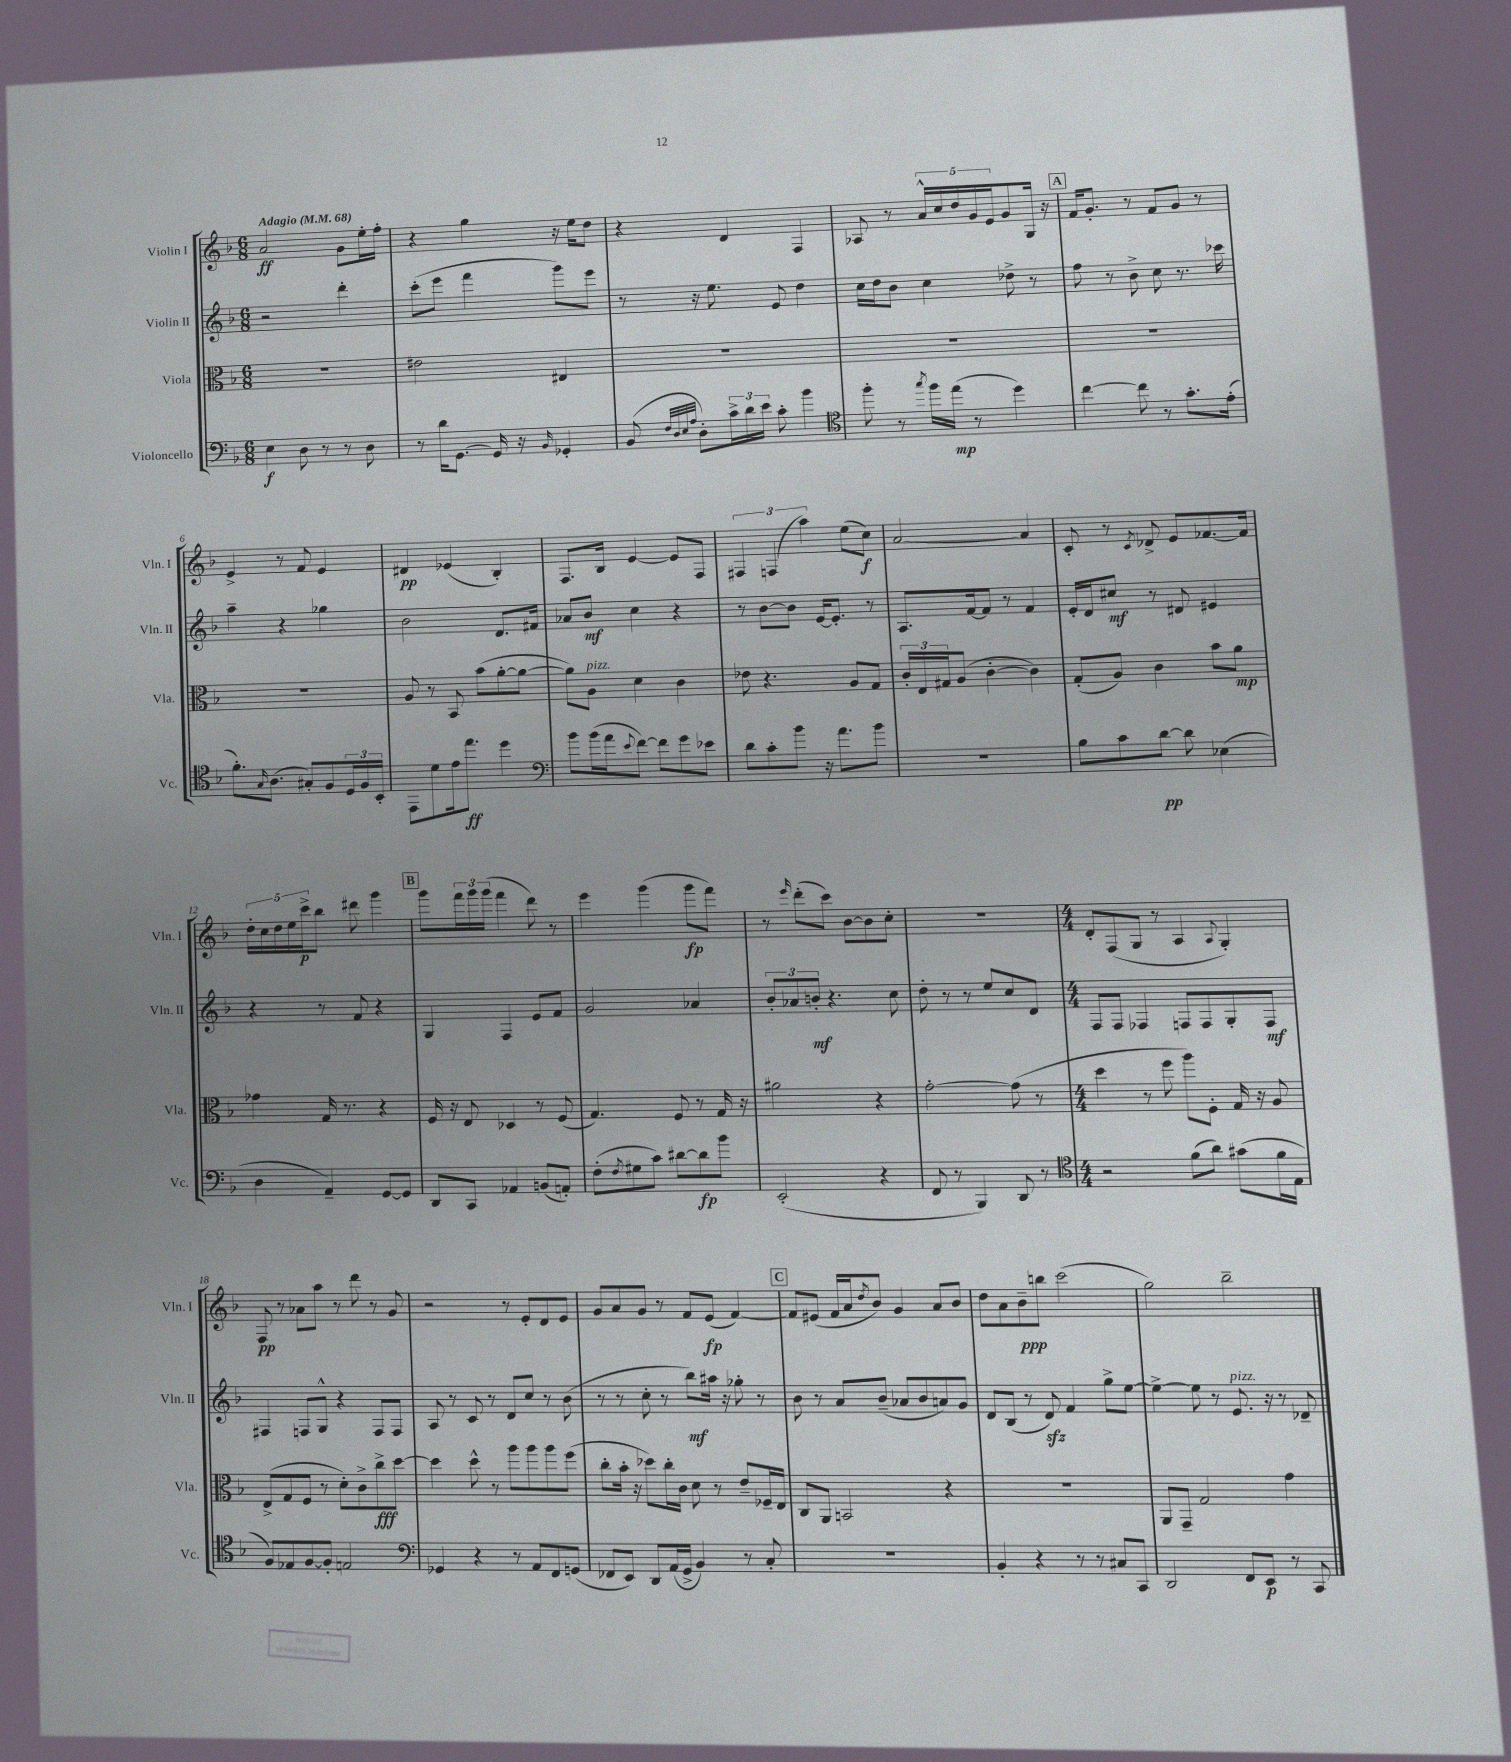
<<
\new StaffGroup <<
\new Staff = "s0" \with { instrumentName = "Violin I" shortInstrumentName = "Vln. I" } {
    \clef treble \key f \major \numericTimeSignature \time 6/8 \tempo "Adagio" 4 = 68
    a'2\ff g'8 e''16-. f''16-. |
    r4 g''4 r16 e''16 d''8 |
    r4 d'4 f4 |
    aes8 r8 \tuplet 5/4 { a'16-^ c''16 d''16 g'16 e'16 } g'8 g16 r16 |
    \mark \markup { \box "A" } f'16 g'8.-. r8 f'8 g'8 r8 |
    e'4-> r8 f'8 e'4 |
    dis'4\pp ees'4( bes4-.) |
    f8. bes16 e'4~ e'8 f8 |
    \tuplet 3/2 { fis4 f4( a''4) } e''8( c''8\f) |
    a'2~ a'4 |
    c'8-. r8 \acciaccatura { c'8 } des'8-> e'8 fes'8.~ fes'16 |
    \tuplet 5/4 { d''16-. c''16 d''16 e''16 c'''16->\p } bes''8 dis'''8 g'''4 |
    \mark \markup { \box "B" } g'''8 \tuplet 3/2 { f'''16 g'''16 g'''16( } f'''4 d'''8) r8 |
    e'''4 g'''4( g'''8\fp f'''8) |
    r8 \grace { e'''16 } d'''8-.( c'''8) bes'8~ bes'8 c''8-. |
    R2. |
    \numericTimeSignature \time 4/4 d'8-. f8( g8 r8 a4 \appoggiatura { a8 } g4-.) |
    f8\pp r8 aes'8 a''8 r8 d'''8 r8 g'8 |
    r2 r8 e'8-. d'8 e'8 |
    g'8 a'8 g'8 r8 f'8 e'8\fp( f'4~) |
    \mark \markup { \box "C" } f'8 eis'8( f'16 a'16 \acciaccatura { d''8 } bes'8) g'4 a'8 bes'8 |
    d''8 a'8 bes'8--\ppp b''8 c'''2( |
    g''2) bes''2-- \bar "|." |
}
\new Staff = "s1" \with { instrumentName = "Violin II" shortInstrumentName = "Vln. II" } {
    \clef treble \key f \major \numericTimeSignature \time 6/8
    r2 d'''4-. |
    c'''8-.( e'''8 f'''4 g'''8) e'''8 |
    r8 r16 e''8. e'8 d''4 |
    c''16 d''16 bes'8 c''4 des''8-> r8 |
    \mark \markup { \box "A" } f''8 r8 bes'8-> c''8 r8. ces'''16 |
    a''4-- r4 ges''4 |
    bes'2 d'8. fis'16 |
    aes'8 bes'8\mf c''4 r4 |
    r8 bes'8~ bes'8 e'16~ e'8.-. r8 |
    a8. f'16~ f'8 r8 f'4 |
    e'16-. d'16 cis''8\mf r8 dis'8 eis'4 |
    r4 r8 f'8 r4 |
    \mark \markup { \box "B" } g4 f4 e'8 f'8 |
    g'2 aes'4 |
    \tuplet 3/2 { bes'8-. aes'8 b'8-.\mf } r4. c''8 |
    d''8-. r8 r8 e''8 c''8 d'8 |
    \numericTimeSignature \time 4/4 f8 f8 fes4 f8 f8 g8-. f8\mf |
    fis4 f8 g8-^ r4 f8 f8 |
    a8 r8 c'8 r8 d'8 c''8 r8 bes'8( |
    r8 r8 c''8-. r8 bes''8\mf) ais''16 r16 ges''8-. r8 |
    \mark \markup { \box "C" } bes'8 r8 a'8 bes'8--( aes'8 bes'8 a'8) g'8 |
    d'8 bes8( r8 d'8\sfz) f'4 g''8-> e''8~ |
    e''4~-> e''8 r8 e'8.^\markup { \italic "pizz." } r16 r8 des'8-- \bar "|." |
}
\new Staff = "s2" \with { instrumentName = "Viola" shortInstrumentName = "Vla." } {
    \clef alto \key f \major \numericTimeSignature \time 6/8
    R2. |
    eis'2 eis4 |
    R2. |
    R2. |
    \mark \markup { \box "A" } R2. |
    R2. |
    a8 r8 bes,8 bes'8( a'8~-. a'8~ |
    a'8) a8^\markup { \italic "pizz." } d'4 c'4 |
    ees'8 r4. a8 g8 |
    \tuplet 3/2 { c'16-. e16 gis16 } a8( c'4~-. c'4) |
    g8-.( a8) c'4 bes'8 a'8\mp |
    ges'4 g16 r8. r4 |
    \mark \markup { \box "B" } f16 r16 e8 des4 r8 f8( |
    g4.) f8 r8 g16 r16 |
    ais'2 r4 |
    g'2~-. g'8( r8 |
    \numericTimeSignature \time 4/4 d''4 r8 f''8 a''8) f8-. g16 r16 a8 |
    e8->( g8 f8 r8 d'8-.) c'8-> c''8->\fff d''8~ |
    d''4 d''8-^ r8 a''8 a''8 a''8 f''8( |
    c''8-. bes'16-. r16 des''8) c''16-. c'16 d'8 r8 e'8-- fes16-- e16 |
    \mark \markup { \box "C" } c8 a,8 b,2 r4 |
    R1 |
    a,8 g,8-- g2 g'4 \bar "|." |
}
\new Staff = "s3" \with { instrumentName = "Violoncello" shortInstrumentName = "Vc." } {
    \clef bass \key f \major \numericTimeSignature \time 6/8
    e4\f d8 r8 r8 d8 |
    r8 d'16 g,8.~ g,16 r16 \grace { bes,16 } ges,4-. |
    bes,8( \grace { f32 d32 e32 a32 } d8-.) \tuplet 3/2 { c'16-> d'16 e'16 } c'8-. bes'4 |
    \clef tenor f''8-. r8 \acciaccatura { g''8 } f''16 e''16\mp( r8 d''4) |
    \mark \markup { \box "A" } c''4~ c''8 r8 g'8.-. e'16-.( |
    f'8.-.) \grace { g16 } a8.( gis8-.) f8 \tuplet 3/2 { d16 f16 bes,16-. } |
    e,8 d'8 e'16 e''8.\ff d''4 |
    \clef bass bes'8 bes'16( a'16 \appoggiatura { e'8 } f'8~) f'8 g'8 ees'8 |
    d'8 c'8-. bes'8 r16 a'8. bes'8 |
    R2. |
    bes8 c'8 d'8~\pp d'8 ees4( |
    d4 a,4--) g,8~ g,8 |
    \mark \markup { \box "B" } d,8 c,8 aes,4 b,8( a,8-.) |
    f8-.( \acciaccatura { f8 } gis8 c'8) dis'8~ dis'8\fp bes'8 |
    e,2-.( r4 |
    f,8 r8 bes,,4) d,8 r8 |
    \numericTimeSignature \time 4/4 \clef tenor r2 f'8( a'8) gis'8( f'16 e16 |
    f8) ees8 f8~ f8-. e2 |
    \clef bass ges,4 r4 r8 a,8 f,8 g,8( |
    fes,8 e,8) d,8 a,16( g,16-> bes,4) r8 c8-. |
    \mark \markup { \box "C" } R1 |
    bes,4-. r4 r8 r8 cis8 c,8 |
    d,2 f,8 e,8\p r8 c,8 \bar "|." |
}
>>
>>
